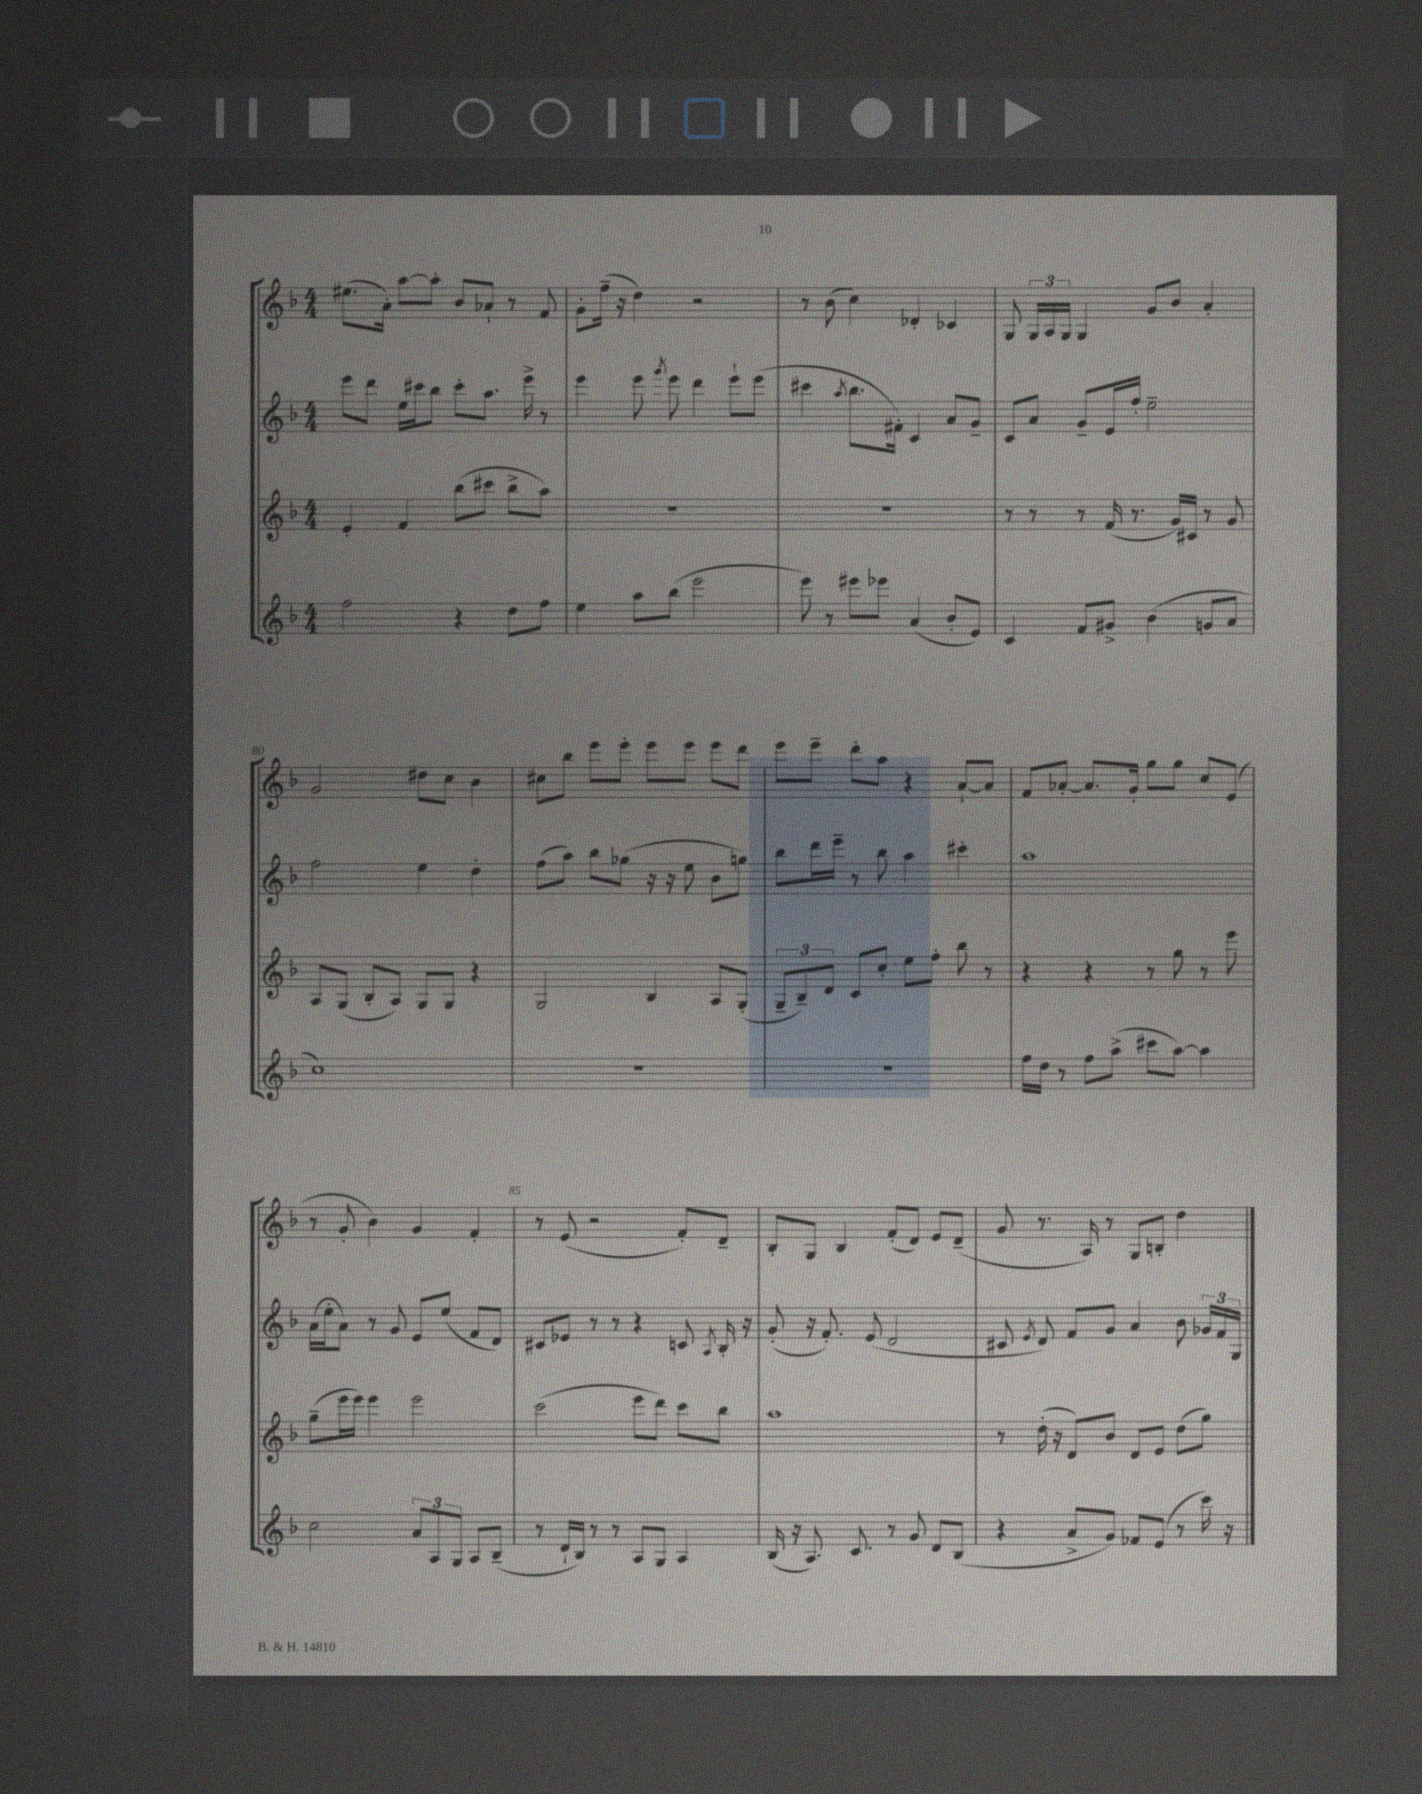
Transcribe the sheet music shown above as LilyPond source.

<<
\new StaffGroup <<
\new Staff = "s0" {
    \clef treble \key f \major \numericTimeSignature \time 4/4
    \autoBeamOff eis''8.[( a'16]-.) a''8[~ a''8]-. bes'8[ aes'8]-! r8 f'8 |
    g'8[-. f''16]--( r16 d''4) r2 |
    r8 bes'8( c''4) des'4-. ces'4 |
    g8 \tuplet 3/2 { g16[ a16 g16] } g4 g'8[ bes'8] a'4-. |
    g'2 dis''8[ c''8] bes'4 |
    cis''8[ bes''8] e'''8[ e'''8]-. e'''8[ e'''8] e'''8[ d'''8] |
    e'''8[ e'''8]-- d'''8[-. a''8] r4 a'8[~-! a'8] |
    f'8[ aes'8]~-. aes'8.[ g'16]-. g''8[ g''8] c''8[ e'8]( |
    r8 g'8-. bes'4) g'4 f'4-. |
    r8 e'8( r2 f'8[-.) d'8]-- |
    bes8[-. g8] bes4 f'8[-.( d'8]) e'8[ d'8]--( |
    g'8 r8. a16) r8 g8[ b8]-. d''4 \bar "|." |
}
\new Staff = "s1" {
    \clef treble \key f \major \numericTimeSignature \time 4/4
    \autoBeamOff e'''8[ d'''8] e''16[ cis'''16 bes''8] cis'''8[-. a''8.] e'''16-> r8 |
    e'''4 e'''8 \acciaccatura { g'''8 } e'''8 d'''4 e'''8[-! e'''8]( |
    cis'''4 \acciaccatura { a''8 } bes''8.[ fis'16]-.) c'4 a'8[ g'8]-- |
    c'8[ a'8] g'8[-- e'16 f''16]-. e''2-- |
    f''2 e''4 d''4-. |
    f''8[( a''8]) bes''8[ ges''8]( r16 r16 e''8 bes'8[ g''8]) |
    bes''8[ d'''16 e'''16]-- r8 bes''8 a''4 cis'''4-. |
    a''1 |
    a'16[( e''16-. a'8]) r8 g'8 e'8[ e''8]( f'8[ d'8]) |
    cis'8[ ees'8] r8 r8 r4 c'8 \acciaccatura { a8 } bes16-. r16 |
    g'8-.( r16 f'8.-.) e'8( d'2 |
    cis'8 \acciaccatura { e'8 } d'8) f'8[ g'8] a'4 bes'8 \tuplet 3/2 { ges'16[ f'16 g16] } \bar "|." |
}
\new Staff = "s2" {
    \clef treble \key f \major \numericTimeSignature \time 4/4
    \autoBeamOff e'4-. f'4 bes''8[( cis'''8] bes''8[-> a''8]) |
    R1 |
    R1 |
    r8 r8 r8 f'16( r8. g'16[) cis'16] r8 g'8 |
    a8[ g8]( bes8[-. a8]) g8[ g8] r4 |
    g2 bes4 a8[ g8]-.( |
    \tuplet 3/2 { g8[-- bes8--) d'8] } c'8[ c''8]-. e''8[ f''8]-. bes''8 r8 |
    r4 r4 r8 g''8 r8 e'''8 |
    g''8[--( e'''16 e'''16]) e'''4 e'''2 |
    c'''2( e'''8[ d'''8]) c'''8[ bes''8] |
    a''1 |
    r8 d''16-.( r16 d'8[) bes'8] d'8[ e'8] d''8[( g''8]) \bar "|." |
}
\new Staff = "s3" {
    \clef treble \key f \major \numericTimeSignature \time 4/4
    \autoBeamOff f''2 r4 d''8[ f''8] |
    e''4 a''8[ bes''8]( e'''2 |
    e'''8) r8 eis'''8[ ees'''8] a'4( bes'8[-. e'8]) |
    c'4 f'8[ gis'8]-> bes'4( g'8[ a'8] |
    c''1) |
    R1 |
    R1 |
    f''16[ d''16] r8 f''8[ a''8]->( cis'''8[ a''8]~) a''4 |
    c''2 \tuplet 3/2 { a'8[ a8 g8] } a8[ bes8]--( |
    r8 d'16[-! bes16]) r8 r8 a8[ g8] a4 |
    bes16( r16 a8.) c'8. r8 g'8 d'8[ bes8]( |
    r4 a'8[-> g'8]) fes'8[ e'8]( r8 c'''16) r16 \bar "|." |
}
>>
>>
\layout { \context { \Score currentBarNumber = #76 \override BarNumber.break-visibility = ##(#f #t #t) barNumberVisibility = #(every-nth-bar-number-visible 5) } }
